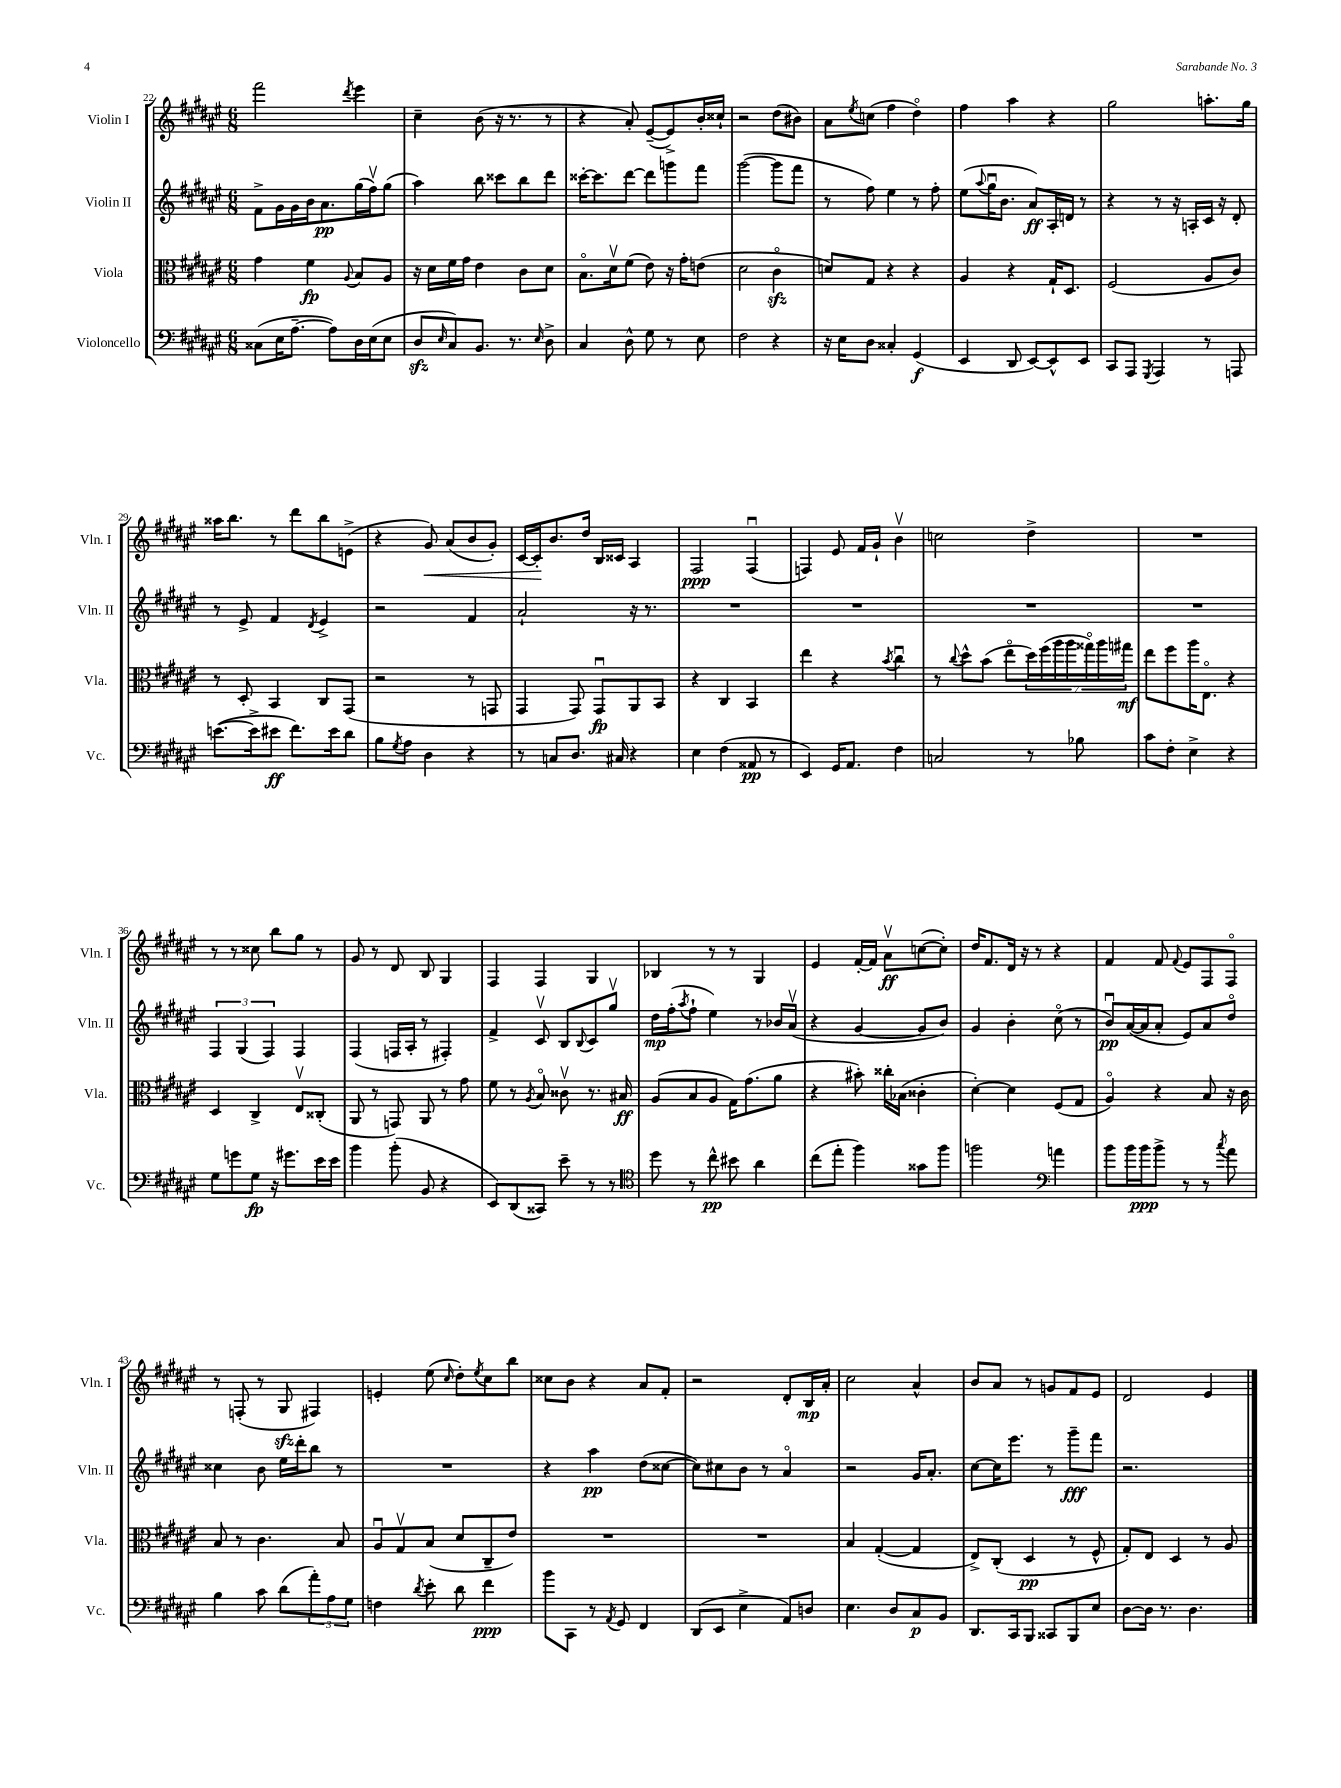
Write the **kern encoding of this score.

**kern	**dynam	**kern	**dynam	**kern	**dynam	**kern	**dynam
*part4	*part4	*part3	*part3	*part2	*part2	*part1	*part1
*staff4	*staff4	*staff3	*staff3	*staff2	*staff2	*staff1	*staff1
*I"Violoncello	*	*I"Viola	*	*I"Violin II	*	*I"Violin I	*
*I'Vc.	*	*I'Vla.	*	*I'Vln. II	*	*I'Vln. I	*
*clefF4	*	*clefC3	*	*clefG2	*	*clefG2	*
*k[f#c#g#d#a#e#]	*	*k[f#c#g#d#a#e#]	*	*k[f#c#g#d#a#e#]	*	*k[f#c#g#d#a#e#]	*
*M6/8	*	*M6/8	*	*M6/8	*	*M6/8	*
=22	=22	=22	=22	=22	=22	=22	=22
(8C##X\L	.	4g#\	.	8f#^\L	.	2fff#\	.
16E#\K	.	.	.	16g#\L	.	.	.
[8.A#~\J	.	.	.	16g#\	.	.	.
.	.	4f#\	fp	16b\J	.	.	.
.	.	.	.	8.a#\	pp	.	.
8A#\L])	.	.	.	.	.	.	.
.	.	8qqA#/	.	.	.	8qddd#/	.
16D#\L	.	8B/L	.	(16gg#\L	.	4eee#\	.
(16E#\J	.	.	.	16ff#v\J)	.	.	.
8E#\J	.	8A#/J	.	(8gg#\J	.	.	.
=23	=23	=23	=23	=23	=23	=23	=23
8D#zz/L	.	16r	.	4aa#\)	.	4cc#~\	.
.	.	16d#\LL	.	.	.	.	.
16qqE#/	.	.	.	.	.	.	.
8C#/)	.	16f#\	.	.	.	.	.
.	.	16g#\JJ	.	.	.	.	.
8.BB/J	.	4e#\	.	8bb\	.	(8b\	.
.	.	.	.	8ccc##X\L	.	16r	.
8.r	.	.	.	.	.	8.r	.
.	.	8c#\L	.	8bb\	.	.	.
16qqE#/	.	.	.	.	.	.	.
8D#^\	.	8d#\J	.	8ddd#\J	.	8r	.
=24	=24	=24	=24	=24	=24	=24	=24
4C#/	.	8.B\L	.	[16ccc##X'\KL	.	4r	.
.	.	.	.	8.ccc##\]	.	.	.
.	.	16d#v\k	.	.	.	.	.
8D#^^\	.	(8f#\J	.	[8ddd#\J	.	8a#'/)	.
8G#\	.	8e#\)	.	8ddd#\L]	.	([8e#~/L	.
8r	.	16r	.	8gggn\	.	8e#^/])	.
.	.	16g#'\KL	.	.	.	.	.
8E#\	.	(8en\J	.	8fff#\J	.	16b'/L	.
.	.	.	.	.	.	16cc##X`/JJ	.
=25	=25	=25	=25	=25	=25	=25	=25
2F#\	.	2d#\	.	([2ggg#\	.	2r	.
4r	.	4c#zz\	.	8ggg#\L]	.	(8dd#\L	.
.	.	.	.	8fff#\J	.	8b#X\J)	.
=26	=26	=26	=26	=26	=26	=26	=26
16r	.	8dn/L)	.	8r	.	8a#\L	.
16E#\KL	.	.	.	.	.	.	.
.	.	.	.	.	.	8qee#/	.
8D#\J	.	8G#/J	.	8ff#\)	.	(8ccn\J	.
4C##X'/	.	4r	.	4ee#\	.	4ff#\	.
(4GG#/	f	4r	.	8r	.	4dd#\)	.
.	.	.	.	8ff#'\	.	.	.
=27	=27	=27	=27	=27	=27	=27	=27
4EE#/	.	4A#/	.	(8ee#\L	.	4ff#\	.
.	.	.	.	8qqaa#/	.	.	.
.	.	.	.	16gg#u\K	.	.	.
.	.	.	.	8.b\J	.	.	.
8DD#/	.	4r	.	.	.	4aa#\	.
[8EE#/L)	.	.	.	8a#/L)	ff	.	.
8EE#^^/]	.	16G#`/KL	.	16A#'/L	.	4r	.
.	.	8.D#/J	.	16dn/JJ	.	.	.
8EE#/J	.	.	.	8r	.	.	.
=28	=28	=28	=28	=28	=28	=28	=28
8CC#/L	.	(2F#/	.	4r	.	2gg#\	.
8AAA#/J	.	.	.	.	.	.	.
8qGGG#/	.	.	.	.	.	.	.
4AAA#/	.	.	.	8r	.	.	.
.	.	.	.	16r	.	.	.
.	.	.	.	16An'/LL	.	.	.
8r	.	8A#/L	.	16c#/JJ	.	8.aan'\L	.
.	.	.	.	16r	.	.	.
8AAAn/	.	8c#/J)	.	8d#'/	.	.	.
.	.	.	.	.	.	16gg#\Jk	.
!!LO:LB:g=z
=29	=29	=29	=29	=29	=29	=29	=29
([8.en\L	.	8r	.	8r	.	16aa##X\KL	.
.	.	.	.	.	.	8.bb\J	.
.	.	8D#'/	.	8e#^/	.	.	.
16e^\k]	.	.	.	.	.	.	.
8e#X\J	ff	4BB/	.	4f#/	.	8r	.
8.f#\L)	.	.	.	.	.	8ddd#\L	.
.	.	.	.	8qd#/	.	.	.
.	.	8C#/L	.	4e#^/	.	8bb\	.
16e#\k	.	.	.	.	.	.	.
8d#\J	.	(8GG#/J	.	.	.	(8en^\J	.
=30	=30	=30	=30	=30	=30	=30	=30
8B\L	.	2r	.	2r	.	4r	.
8qG#/	.	.	.	.	.	.	.
8A#\J	.	.	.	.	.	.	.
!	!	!	!	!	!	!	!LO:HP:b
4D#\	.	.	.	.	.	8g#/)	<
.	.	.	.	.	.	(8a#/L	.
4r	.	8r	.	4f#/	.	8b/	.
.	.	8GGn/	.	.	.	8g#'/J)	.
=31	=31	=31	=31	=31	=31	=31	=31
8r	.	4GG#/	.	2a#`/	.	[16c#/LL	.
.	.	.	.	.	.	16c#'/J]	.
8Cn/L	.	.	.	.	.	8.b/	[
8.D#/J	.	8GG#/)	.	.	.	.	.
.	.	.	.	.	.	16dd#/Jk	.
.	.	8GG#u/L	fp	.	.	16B/LL	.
16C#X/	.	.	.	.	.	16c##X/JJ	.
4r	.	8AA#/	.	16r	.	4A#/	.
.	.	.	.	8.r	.	.	.
.	.	8BB/J	.	.	.	.	.
=32	=32	=32	=32	=32	=32	=32	=32
4E#\	.	4r	.	2.r	.	2F#/	ppp
(4F#\	.	4C#/	.	.	.	.	.
8AA##X/	pp	4BB/	.	.	.	(4F#u/	.
8r	.	.	.	.	.	.	.
=33	=33	=33	=33	=33	=33	=33	=33
4EE#/)	.	4ee#\	.	2.r	.	4Fn/)	.
16GG#/KL	.	4r	.	.	.	8e#/	.
8.AA#/J	.	.	.	.	.	.	.
.	.	.	.	.	.	16f#/LL	.
.	.	.	.	.	.	16g#`/JJ	.
.	.	8qb/	.	.	.	.	.
4F#\	.	4cc#u\	.	.	.	4bv\	.
=34	=34	=34	=34	=34	=34	=34	=34
2Cn/	.	8r	.	2.r	.	2ccn\	.
.	.	8qqcc#/	.	.	.	.	.
.	.	8dd#^^\L	.	.	.	.	.
.	.	(8b\J	.	.	.	.	.
.	.	8ee#\L	.	.	.	.	.
8r	.	28dd#\L)	.	.	.	4dd#^\	.
.	.	(28ff#\	.	.	.	.	.
.	.	28aa#\	.	.	.	.	.
.	.	28aa#\	.	.	.	.	.
8B-X\	.	.	.	.	.	.	.
.	.	28gg##X\)	.	.	.	.	.
.	.	28aa#\	.	.	.	.	.
.	.	28gg#X\JJ	mf	.	.	.	.
=35	=35	=35	=35	=35	=35	=35	=35
8c#\L	.	8ee#\L	.	2.r	.	2.r	.
8F#'\J	.	8ff#\	.	.	.	.	.
4E#^\	.	16aa#\K	.	.	.	.	.
.	.	8.E#\J	.	.	.	.	.
4r	.	4r	.	.	.	.	.
!!LO:LB:g=z
=36	=36	=36	=36	=36	=36	=36	=36
8G#\L	.	4D#/	.	6F#/	.	8r	.
8gn\	.	.	.	.	.	8r	.
.	.	.	.	(6G#/	.	.	.
8G#\J	fp	4C#^/	.	.	.	8cc##X\	.
.	.	.	.	6F#/)	.	.	.
16r	.	.	.	.	.	8bb\L	.
8.g#X\L	.	.	.	.	.	.	.
.	.	8E#v/L	.	4F#/	.	8gg#\J	.
16e#\L	.	(8C##X'/J	.	.	.	8r	.
16e#\JJ	.	.	.	.	.	.	.
=37	=37	=37	=37	=37	=37	=37	=37
4b\	.	8AA#/	.	(4F#/	.	8g#/	.
.	.	8r	.	.	.	8r	.
(8b'\	.	8GGn/)	.	16Fn/LL	.	8d#/	.
.	.	.	.	16A#'/JJ	.	.	.
8BB/	.	8AA#/	.	8r	.	8B/	.
4r	.	8r	.	4F#X'/)	.	4G#/	.
.	.	8g#\	.	.	.	.	.
=38	=38	=38	=38	=38	=38	=38	=38
8EE#/L)	.	8f#\	.	4f#^/	.	4F#/	.
(8DD#/	.	8r	.	.	.	.	.
.	.	8qA#/	.	.	.	.	.
8CC##X/J)	.	8B/	.	8c#v/	.	4F#/	.
8e#~\	.	8c##Xv\	.	8B/L	.	.	.
.	.	.	.	8qqB/	.	.	.
8r	.	8.r	.	8c#/	.	4G#/	.
8r	.	.	.	8gg#v/J	.	.	.
.	.	16B#X/	ff	.	.	.	.
=39	=39	=39	=39	=39	=39	=39	=39
*clefC4	*	*	*	*	*	*	*
8dd#\	.	(8A#/L	.	16dd#\LL	mp	4B-X/	.
.	.	.	.	(16ff#'\J	.	.	.
.	.	.	.	8qaa#/	.	.	.
8r	.	8B/	.	8ff#`\J	.	.	.
8cc#^^\	pp	8A#/J	.	4ee#\)	.	8r	.
8b#X\	.	16G#\KL)	.	.	.	8r	.
.	.	(8.g#\	.	.	.	.	.
4a#\	.	.	.	8r	.	4G#/	.
.	.	8a#\J	.	16b-X/LL	.	.	.
.	.	.	.	(16a#v/JJ	.	.	.
=40	=40	=40	=40	=40	=40	=40	=40
(8cc#\L	.	4r	.	4r	.	4e#/	.
8ee#'\J	.	.	.	.	.	.	.
4ff#\)	.	8b#X'\)	.	[4g#/	.	[16f#'/LL	.
.	.	.	.	.	.	16f#/JJ]	.
.	.	16cc##X'\LL	.	.	.	8a#v\L	ff
.	.	(16B-X\JJ	.	.	.	.	.
8g##X\L	.	4c##X'\	.	8g#/L]	.	([8ccn\	.
8ff#\J	.	.	.	8b/J)	.	8cc'\J])	.
=41	=41	=41	=41	=41	=41	=41	=41
2ffn\	.	[4d#'\)	.	4g#/	.	16dd#/KL	.
.	.	.	.	.	.	8.f#/	.
.	.	4d#\]	.	4b'\	.	16d#/Jk	.
.	.	.	.	.	.	16r	.
.	.	.	.	.	.	8r	.
*clefF4	*	*	*	*	*	*	*
4an\	.	(8F#/L	.	(8cc#\	.	4r	.
.	.	8G#/J	.	8r	.	.	.
=42	=42	=42	=42	=42	=42	=42	=42
8b\L	.	4A#/)	.	8bu/L)	pp	4f#/	.
16b\L	.	.	.	([16a#/L	.	.	.
16b\J	ppp	.	.	16a#/J]	.	.	.
8b^\J	.	4r	.	8a#'/J	.	8f#/	.
.	.	.	.	.	.	8qqf#/	.
8r	.	.	.	8e#/L)	.	8e#/L	.
8r	.	8B/	.	8a#/	.	8F#/	.
8qcc#/	.	.	.	.	.	.	.
8a#\	.	16r	.	8dd#/J	.	8F#/J	.
.	.	16c#\	.	.	.	.	.
!!LO:LB:g=z
=43	=43	=43	=43	=43	=43	=43	=43
4B\	.	8B/	.	4cc##X\	.	8r	.
.	.	8r	.	.	.	(8Fn'/	.
8c#\	.	4.c#\	.	8b\	.	8r	.
(8d#\L	.	.	.	16ee#\LL	.	8G#zz/	.
.	.	.	.	16ddd#'\J	.	.	.
12a#'\)	.	.	.	8bb\J	.	4F#X/)	.
12A#\	.	.	.	.	.	.	.
.	.	8B/	.	8r	.	.	.
12G#\J	.	.	.	.	.	.	.
=44	=44	=44	=44	=44	=44	=44	=44
4Fn\	.	8A#u/L	.	2.r	.	4en'/	.
.	.	8G#v/	.	.	.	.	.
8qd#/	.	.	.	.	.	.	.
8e#'\	.	(8B/J	.	.	.	(8ee#\	.
.	.	.	.	.	.	16qqcc#/	.
8d#\	.	8d#/L	.	.	.	8dd#'\L)	.
.	.	.	.	.	.	8qee#/	.
4f#\	ppp	8C#~/	.	.	.	8cc#\	.
.	.	8e#/J)	.	.	.	8bb\J	.
=45	=45	=45	=45	=45	=45	=45	=45
8b\L	.	2.r	.	4r	.	8cc##X\L	.
8CC#\J	.	.	.	.	.	8b\J	.
8r	.	.	.	4aa#\	pp	4r	.
8qAA#/	.	.	.	.	.	.	.
8GG#/	.	.	.	.	.	.	.
4FF#/	.	.	.	(8dd#\L	.	8a#/L	.
.	.	.	.	[8cc##X\J	.	8f#'/J	.
=46	=46	=46	=46	=46	=46	=46	=46
(8DD#/L	.	2.r	.	8cc##\L])	.	2r	.
8EE#/J	.	.	.	8cc#X\	.	.	.
4E#^\	.	.	.	8b\J	.	.	.
.	.	.	.	8r	.	.	.
8AA#/L)	.	.	.	4a#/	.	8d#'/L	.
8Dn/J	.	.	.	.	.	16B/L	mp
.	.	.	.	.	.	16a#'/JJ	.
=47	=47	=47	=47	=47	=47	=47	=47
4.E#\	.	4B/	.	2r	.	2cc#\	.
.	.	([4G#'/	.	.	.	.	.
8D#/L	.	.	.	.	.	.	.
8C#/	p	4G#/]	.	16g#/KL	.	4a#^^/	.
.	.	.	.	8.a#'/J	.	.	.
8BB/J	.	.	.	.	.	.	.
=48	=48	=48	=48	=48	=48	=48	=48
8.DD#/L	.	8E#^/L)	.	[8cc#\L	.	8b/L	.
.	.	(8C#'/J	.	16cc#\K]	.	8a#/J	.
16CC#/k	.	.	.	8.eee#\J	.	.	.
8BBB/J	.	4D#/	pp	.	.	8r	.
8CC##X/L	.	.	.	8r	.	8gn/L	.
8BBB/	.	8r	.	8ggg#~\L	fff	8f#/	.
8E#/J	.	8F#^^/	.	8fff#\J	.	8e#/J	.
=49	=49	=49	=49	=49	=49	=49	=49
[8D#\L	.	8G#'/L)	.	2.r	.	2d#/	.
16D#\Jk]	.	8E#/J	.	.	.	.	.
8.r	.	.	.	.	.	.	.
.	.	4D#/	.	.	.	.	.
4.D#\	.	.	.	.	.	.	.
.	.	8r	.	.	.	4e#/	.
.	.	8A#/	.	.	.	.	.
==	==	==	==	==	==	==	==
*-	*-	*-	*-	*-	*-	*-	*-
